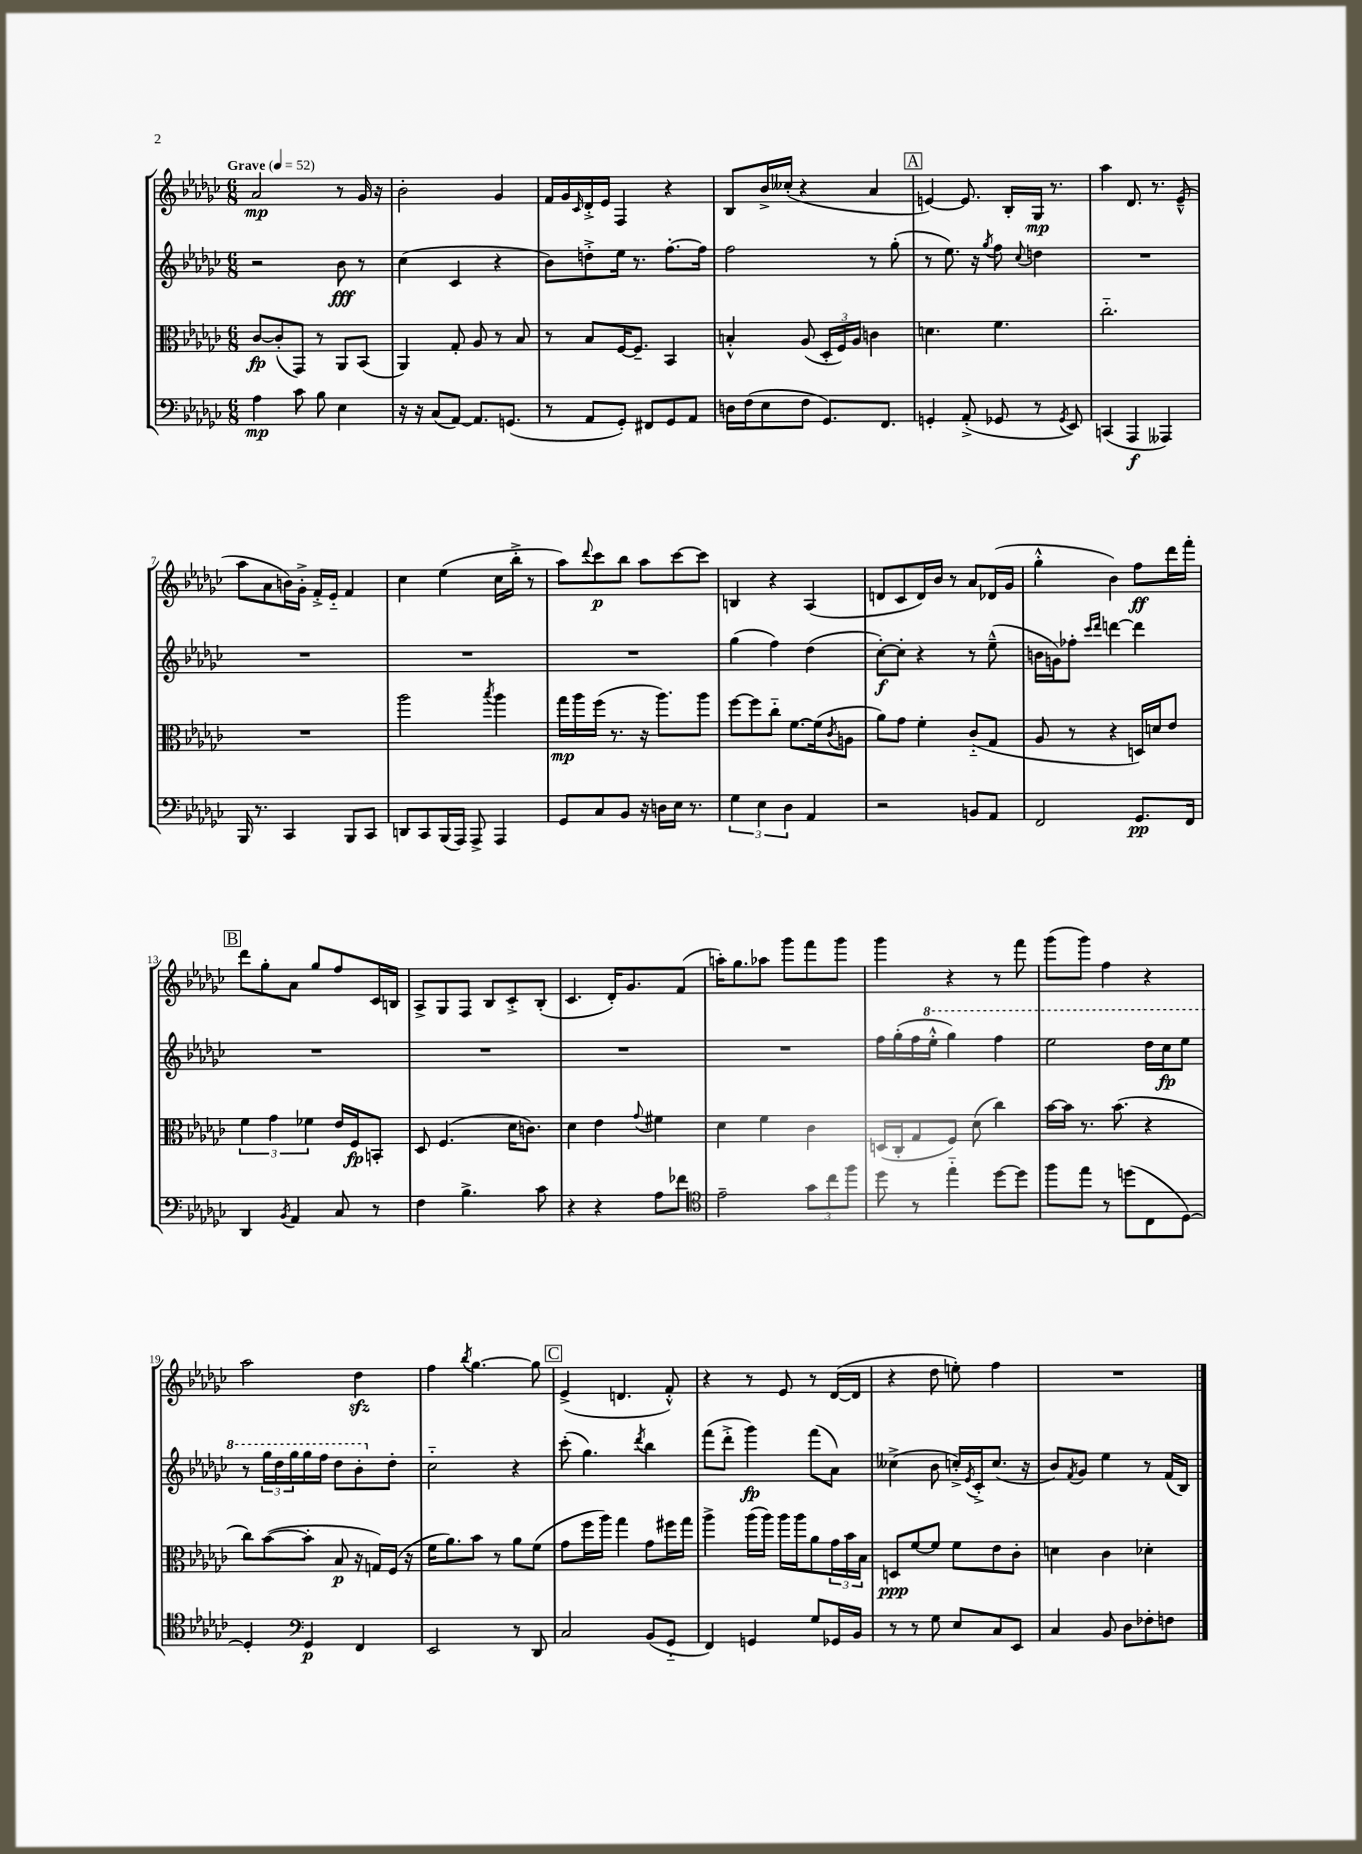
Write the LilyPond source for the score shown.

<<
\new StaffGroup <<
\new Staff = "s0" {
    \clef treble \key ges \major \numericTimeSignature \time 6/8 \tempo "Grave" 4 = 52
    aes'2\mp r8 ges'16 r16 |
    bes'2-. ges'4 |
    f'16 ges'16 \grace { ces'16 } des'16-.-> ees'16 f4 r4 |
    bes8 bes'16-> ceses''16-.( r4 aes'4 |
    \mark \markup { \box "A" } e'4~) e'8. bes16-. ges16\mp r8. |
    aes''4 des'8. r8. ees'8---^( |
    aes''8 aes'8 b'16) ges'16-.-> f'16-.-> ees'16-_ f'4 |
    ces''4 ees''4( ces''16 bes''16-.-> r8 |
    aes''8) \appoggiatura { des'''8 } ces'''8\p bes''8 aes''8 ces'''8~ ces'''8 |
    b4 r4 aes4( |
    d'8 ces'8 d'16) bes'16 r8 aes'8 des'16( ges'16 |
    ges''4-.-^ bes'4) f''8\ff des'''16 f'''16-. |
    \mark \markup { \box "B" } des'''8 ges''8-. aes'8 ges''8 f''8 ces'16 b16 |
    aes8-> ges8 f8 bes8 ces'8-.-> bes8-.( |
    ces'4. des'16-.) ges'8. f'8( |
    a''16-.) ges''8. aes''8 ges'''8 f'''8 ges'''8 |
    ges'''4 r4 r8 f'''8 |
    ges'''8( ges'''8) f''4 r4 |
    aes''2 des''4\sfz |
    f''4 \acciaccatura { bes''8 } ges''4.~ ges''8 |
    \mark \markup { \box "C" } ees'4->( d'4. f'8-.-^) |
    r4 r8 ees'8 r8 des'16~( des'16 |
    r4 des''8 e''8-.) f''4 |
    R2. \bar "|." |
}
\new Staff = "s1" {
    \clef treble \key ges \major \numericTimeSignature \time 6/8
    r2 bes'8\fff r8 |
    ces''4( ces'4 r4 |
    bes'8) d''8-.-> ees''16 r8. f''8.~-. f''16 |
    f''2 r8 ges''8-.( |
    \mark \markup { \box "A" } r8 ees''8.) r16 \acciaccatura { ges''8 } f''8 \appoggiatura { ces''8 } d''4 |
    R2. |
    R2. |
    R2. |
    R2. |
    ges''4( f''4) des''4( |
    ces''8~-.\f) ces''8-. r4 r8 ees''8---^( |
    b'16 g'16) fes''8-. \grace { ces'''16 des'''16 } d'''4~ d'''4 |
    \mark \markup { \box "B" } R2. |
    R2. |
    R2. |
    R2. |
    f''16 ges''16-.( f''16 \ottava #1 ees'''16-.-^ ges'''4) f'''4 |
    ees'''2 des'''16 ces'''16\fp ees'''8 |
    r8 \tuplet 3/2 { ges'''16 des'''16 ges'''16 } ges'''16 f'''16 des'''8 bes''8-. \ottava #0 des''8-. |
    ces''2-_ r4 |
    \mark \markup { \box "C" } ces'''8-.( ges''4.) \acciaccatura { des'''8 } bes''4 |
    f'''8( des'''8-.-> ges'''4\fp) f'''8( aes'8) |
    ceses''4->( bes'8 c''16-.->) \acciaccatura { ees'8 } ces'16-.-> c''8.( r16 |
    bes'8) \acciaccatura { f'8 } ges'8 ees''4 r8 f'16( bes16) \bar "|." |
}
\new Staff = "s2" {
    \clef alto \key ges \major \numericTimeSignature \time 6/8
    ces'8~\fp ces'8-.( ges,8) r8 aes,8 bes,8( |
    aes,4) ges8-. aes8 r8 bes8 |
    r8 bes8 f16~ f8.-- bes,4 |
    b4-.-^ aes8( \tuplet 3/2 { des16-. f16) aes16 } c'4 |
    \mark \markup { \box "A" } d'4. f'4. |
    ces''2.-_ |
    R2. |
    aes''2 \acciaccatura { bes''8 } aes''4 |
    ges''16\mp aes''16 f''16( r8. r16 aes''8.) aes''8 |
    f''8~ f''8 ces''8-_ f'8.~ f'16( \acciaccatura { ces'8 } a8 |
    aes'8) ges'8 f'4-. ces'8-_( ges8 |
    aes8 r8 r4 d16) d'16 ees'8 |
    \mark \markup { \box "B" } \tuplet 3/2 { f'4 ges'4 fes'4 } ees'16 f16\fp b,8-. |
    des8 f4.( des'16 c'8.) |
    des'4 ees'4 \appoggiatura { ges'8 } fis'4 |
    des'4 f'4 ces'4 |
    d16( ces16-. ges8 f8) des'8( ces''4) |
    bes'16~ bes'16 r8. bes'8.( r4 |
    ces''8) bes'8~( bes'8-. bes8\p r16 g16) f16( r16 |
    f'16 aes'8.) bes'8 r8 aes'8 f'8( |
    \mark \markup { \box "C" } ges'8 f''16 aes''16) ges''4 ges'8 fis''16 ges''16 |
    aes''4-> aes''16( aes''16) aes''16 aes''16 aes'8 \tuplet 3/2 { ges'16 bes'16 bes16 } |
    d8\ppp f'8~ f'8 f'8 ees'8 ces'8-. |
    d'4 ces'4 des'4-. \bar "|." |
}
\new Staff = "s3" {
    \clef bass \key ges \major \numericTimeSignature \time 6/8
    aes4\mp ces'8 bes8 ees4 |
    r16 r16 ces8( aes,8~) aes,8. g,8.( |
    r8 aes,8 ges,8-.) fis,8 ges,8 aes,8 |
    d16 f16( ees8 f8 ges,8.) f,8. |
    \mark \markup { \box "A" } g,4-. aes,8-.->( ges,8 r8 \acciaccatura { ges,8 } ees,8) |
    c,4( aes,,4\f aeses,,4) |
    bes,,16 r8. ces,4 bes,,8 ces,8 |
    d,8 ces,8 bes,,16( aes,,16) aes,,8-> aes,,4 |
    ges,8 ces8 bes,8 r16 d16 ees16 r8. |
    \tuplet 3/2 { ges4 ees4 des4 } aes,4 |
    r2 b,8 aes,8 |
    f,2 ges,8.\pp f,16 |
    \mark \markup { \box "B" } des,4 \acciaccatura { bes,8 } aes,4 ces8 r8 |
    f4 bes4.-> ces'8 |
    r4 r4 aes8 fes'8 |
    \clef tenor ees'2-- \tuplet 3/2 { ges'8 ces''8 f''8 } |
    des''8 r8 ees''4-_ des''8~ des''8 |
    f''8 ees''8 r8 d''8( ces8 des8~) |
    des4-. \clef bass ges,4\p f,4 |
    ees,2 r8 des,8 |
    \mark \markup { \box "C" } ces2 bes,8( ges,8-_ |
    f,4) g,4 ges8 ges,16 bes,16 |
    r8 r8 ges8 ees8 ces8 ees,8 |
    ces4 bes,8 des8 fes8-. f8 \bar "|." |
}
>>
>>
